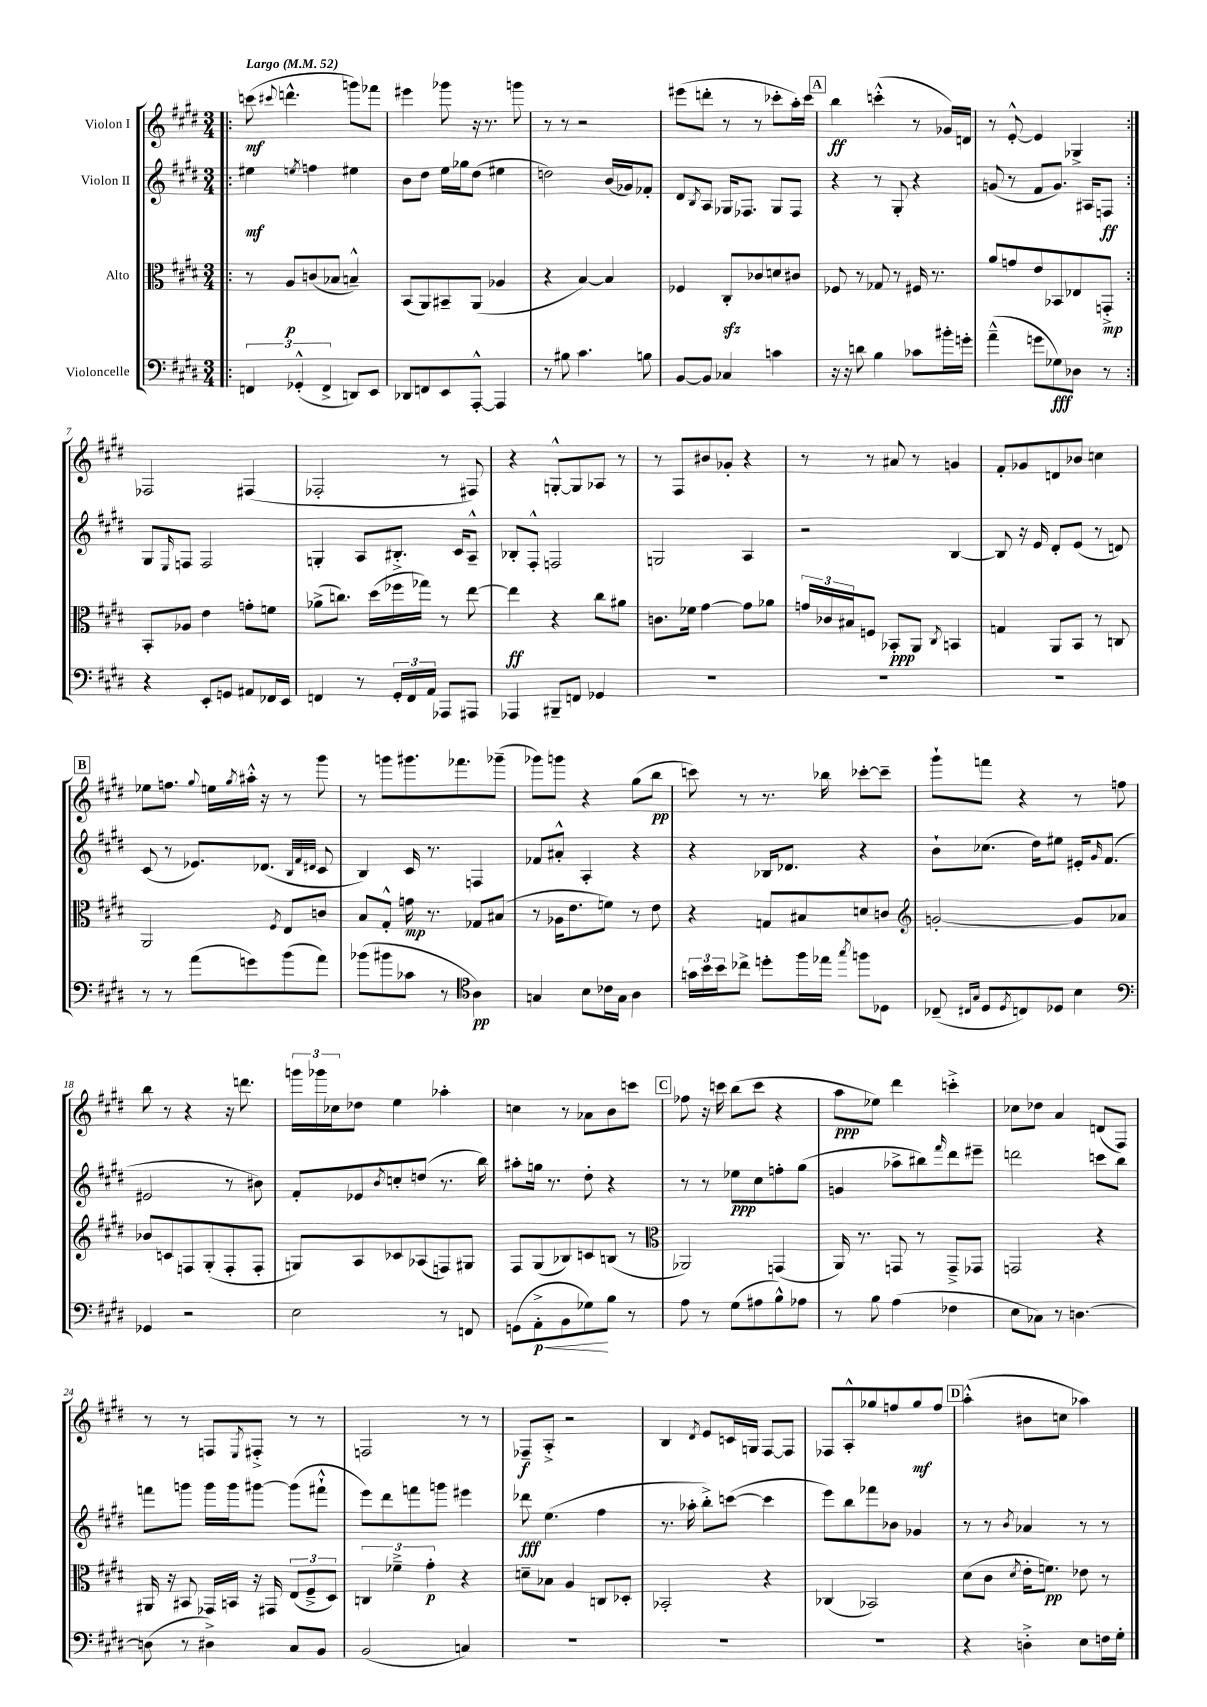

**kern	**kern	**kern	**kern
*staff4	*staff3	*staff2	*staff1
*clefF4	*clefC3	*clefG2	*clefG2
*k[f#c#g#d#]	*k[f#c#g#d#]	*k[f#c#g#d#]	*k[f#c#g#d#]
*M3/4	*M3/4	*M3/4	*M3/4
*MM52	*MM52	*MM52	*MM52
=!|:	=!|:	=!|:	=!|:
6FF	8r	4ee#	(8ccc
.	.	.	8qqccc#
.	8A	.	4.ddd^^
(6GG-'^^	.	.	.
.	.	8qee	.
.	(8c	4ff	.
6FF^	.	.	.
.	8B-	.	.
8DD)	4B~^^)	4ee#	8ggg)
8EE	.	.	8fff-
=	=	=	=
8DD-	(8BB	8b	4eee#
8FF	8AA)	8dd#	.
8EE	8BB#~	16ee	8ggg-
.	.	16gg-	.
[8AAA'^^	(8AA	(8dd#	16r
.	.	.	8.r
4AAA]	4A-	4ee#	.
.	.	.	8ggg
=	=	=	=
8r	4r	2dd)	8r
8B#	.	.	8r
4.c#	[4B)	.	2r
.	4B]	(16b	.
.	.	16g-)	.
8B	.	8f-'	.
=	=	=	=
[8BB	4F-	8d#	(8eee#
.	.	8qB	.
8BB]	.	8A	8ddd'
4C-	8C#'	16G-	8r
.	.	8.F-	.
.	8c-	.	8r
4c	8d	8G-	8ccc-'
.	8c#	8F-	16aa')
.	.	.	16ccc-
=	=	=	=
16r	8F-	4r	4bb
16r	.	.	.
8d	8r	.	.
4B	8G-	8r	(4ccc'^^
.	8r	8G#'	.
8c-	16F#	4r	8r
.	8.r	.	.
16b#'	.	.	16g-)
16g'	.	.	16d
=	=	=	=
(4a~^^	8a	(8g	8r
.	8g	8r	[8e'^^
8g	8e	8f#	4e]
8G-)	8BB-	8.g)	.
8D-	8E-	.	4G-^
.	.	16A#	.
8r	8GG'^	8F	.
=:|!	=:|!	=:|!	=:|!
4r	8BB'	8G#	2F-
.	.	16qqE	.
.	8A-	8F	.
8EE'	4e	2F	.
8GG	.	.	.
8AA#	8g'	.	(4F#
16FF-	8f	.	.
16EE	.	.	.
=	=	=	=
4FF	(8a-^	4G'	2F-'
.	8.cc)	.	.
8r	.	8A	.
.	(16dd#	.	.
24GG#'	16ff-	8.B#'^	.
24FF	.	.	.
.	16gg-)	.	.
24AA	.	.	.
8AAA-	8r	.	8r
.	.	16c#	.
8AAA#	[8ee	8A~^^	8F#)
=	=	=	=
4AAA-	4ee]	8B-'	4r
.	.	8F#'^^	.
8BBB#~	4r	2F	[8G'^^
8FF	.	.	8G]
4GG-	8cc#	.	8A-
.	8a#	.	8r
=	=	=	=
2.r	8.c	2G	8r
.	.	.	8F#
.	16f-	.	.
.	[4g#	.	8b#
.	.	.	8g-'
.	8g#]	4A	4r
.	8a-	.	.
=	=	=	=
2.r	24g	2r	8r
.	24c-	.	.
.	24B#	.	.
.	8F	.	8r
.	8BB-'	.	8a#
.	8AA	.	8r
.	8qC#	.	.
.	4BB	[4B	4g
=	=	=	=
2.r	4G	8B]	8f#'
.	.	16r	8g-
.	.	16e	.
.	8AA	8d#'	8d
.	8BB	(8e	8b-
.	8r	8r	4cc
.	8C	8d)	.
=	=	=	=
8r	2AA	(8c#	8ee-
8r	.	8r	8.ff
(8a	.	8.e-)	.
.	.	.	8qqgg#
.	.	.	16ee
.	.	.	8qgg#
8g)	.	.	16aa#'^^
.	.	(8.d-	16r
.	8qF#	.	.
(8b	8E	.	8r
.	.	32qqB	.
.	.	32qqf#	.
.	.	32qqd#	.
8a)	8c	8c#	8ggg#
=	=	=	=
(8b-	8B	4B)	8r
8b#	8G#'^^	.	8ggg
8c-	16g	16c#	8.ggg#
.	8.r	8.r	.
8r	.	.	.
.	.	.	8.fff-
*clefC4	*	*	*
4A)	8G-	4F	.
.	(8B#	.	(8ggg-~
=	=	=	=
4G	8r	8f-	8ggg-)
.	16A-	8a#'^^	8ggg
.	8.e	.	.
8B	.	4A'	4r
16c-	8f)	.	.
16G	.	.	.
4A	8r	4r	(8gg#
.	8e	.	8bb
=	=	=	=
24g	4r	4r	8ccc)
24b	.	.	.
24b	.	.	.
8cc-^	.	.	8r
8dd'	8G	16B-	8.r
.	.	8.d-	.
16ff#	8B#	.	.
16ee-	.	.	16bb-
8qgg#	.	.	.
8ff	8d	4r	[8ccc-'
8D-	8c	.	8ccc-~]
=	=	=	=
*	*clefG2	*	*
(8C-~	[2g'	8b`	8ggg#`
16qqC#	.	.	.
16qqG#	.	.	.
8D#	.	(8.cc-	8fff
8qD#	.	.	.
8C)	.	.	4r
.	.	16dd#)	.
8D-	.	8ee#	.
4B	8g]	16e#'	8r
.	.	16qqg#	.
.	.	(8.f#	.
.	8a-	.	8ff
=	=	=	=
*clefF4	*	*	*
4GG-	8b-	2e#	8bb
.	8c	.	8r
2r	8F	.	4r
.	(8G#'	.	.
.	8F'	8r	16r
.	.	.	8.ddd
.	8F'	8b#)	.
=	=	=	=
2E	8G)	8f#'	24ggg
.	.	.	24ggg-
.	.	.	24cc-
.	8A	8e-	8dd-
.	.	8qb	.
.	8c-	8cc'	4ee
.	(8A-	(8dd	.
8r	8F)	8.r	4aa-'
8FF	8G#	.	.
.	.	16bb)	.
=	=	=	=
(8GG	8F#	8aa#'	4cc
8AA'^	(8G#	16gg	.
.	.	8.r	.
8BB	8B-)	.	8r
8G-)	8c	8dd#'	8a-
8B	(8B	4r	8b
8r	8r	.	8ccc
=	=	=	=
*	*clefC3	*	*
8A	2AA-)	8r	8ff-
8r	.	8r	16r
.	.	.	16ccc
(8G#	.	8ee-	(8bb
8A#	.	8cc#	8ccc
8B^^)	(4GG	8ff'	4r
8A-	.	(8gg#	.
=	=	=	=
8r	16AA)	4g	8aa
.	8.r	.	.
8B	.	.	8ee-)
(4A	8GG	8aa-^	4ddd#
.	8r	8bb#)	.
.	.	16qqfff#	.
4F-	8GG~^	8ddd#	4ccc'^
.	8GG-	8eee#~	.
=	=	=	=
8E	2GG	2ddd	8cc-
8C-)	.	.	8dd-
8r	.	.	4a
[4.D	.	.	.
.	4r	8ccc	(8d
.	.	8bb	8F#)
=	=	=	=
(8D]	16AA#	8fff	8r
.	16r	.	.
8r	8BB#	8ggg	8r
4D#^)	16GG-	16ggg	8F
.	16BB	16ggg	.
.	.	.	8qE
.	16r	[8ggg#	8F#'^
.	16GG#	.	.
8C#	(12E	(8ggg#]	8r
.	12F#~^	.	.
8BB	.	8fff#`^^	8r
.	12D#)	.	.
=	=	=	=
(2BB	6C	8eee)	2F
.	.	8ddd#	.
.	6f-~^	.	.
.	.	8fff	.
.	6g#'	.	.
.	.	8ggg	.
4C)	4r	4eee#	8r
.	.	.	8r
=	=	=	=
2.r	8d~	8ddd-	8F-~
.	8B-	(4.ee	8A'^
.	4A	.	2r
.	8C	4ff#	.
.	8D-'	.	.
=	=	=	=
2.r	2BB-'	8.r	4B
.	.	16aa-'	.
.	.	.	8qd#
.	.	8bb'^)	8e
.	.	([8ccc	16c
.	.	.	16G
.	4r	4ccc]	[8F#
.	.	.	8F#]
=	=	=	=
2.r	(4C-	8eee)	8F-
.	.	8bb	8A'^^
.	2BB-)	8fff-	8gg-
.	.	8b-	8ff
.	.	4g-	8gg-
.	.	.	8ff
=	=	=	=
4r	(8d#	8r	(4aa'^^
.	8c#	8r	.
.	8qd#	8qb	.
4D'^	16e'	4a-	8b#
.	8.f)	.	.
.	.	.	8cc
8E	8e-	8r	4aa-)
16F	8r	8r	.
16G#'	.	.	.
==	==	==	==
*-	*-	*-	*-
